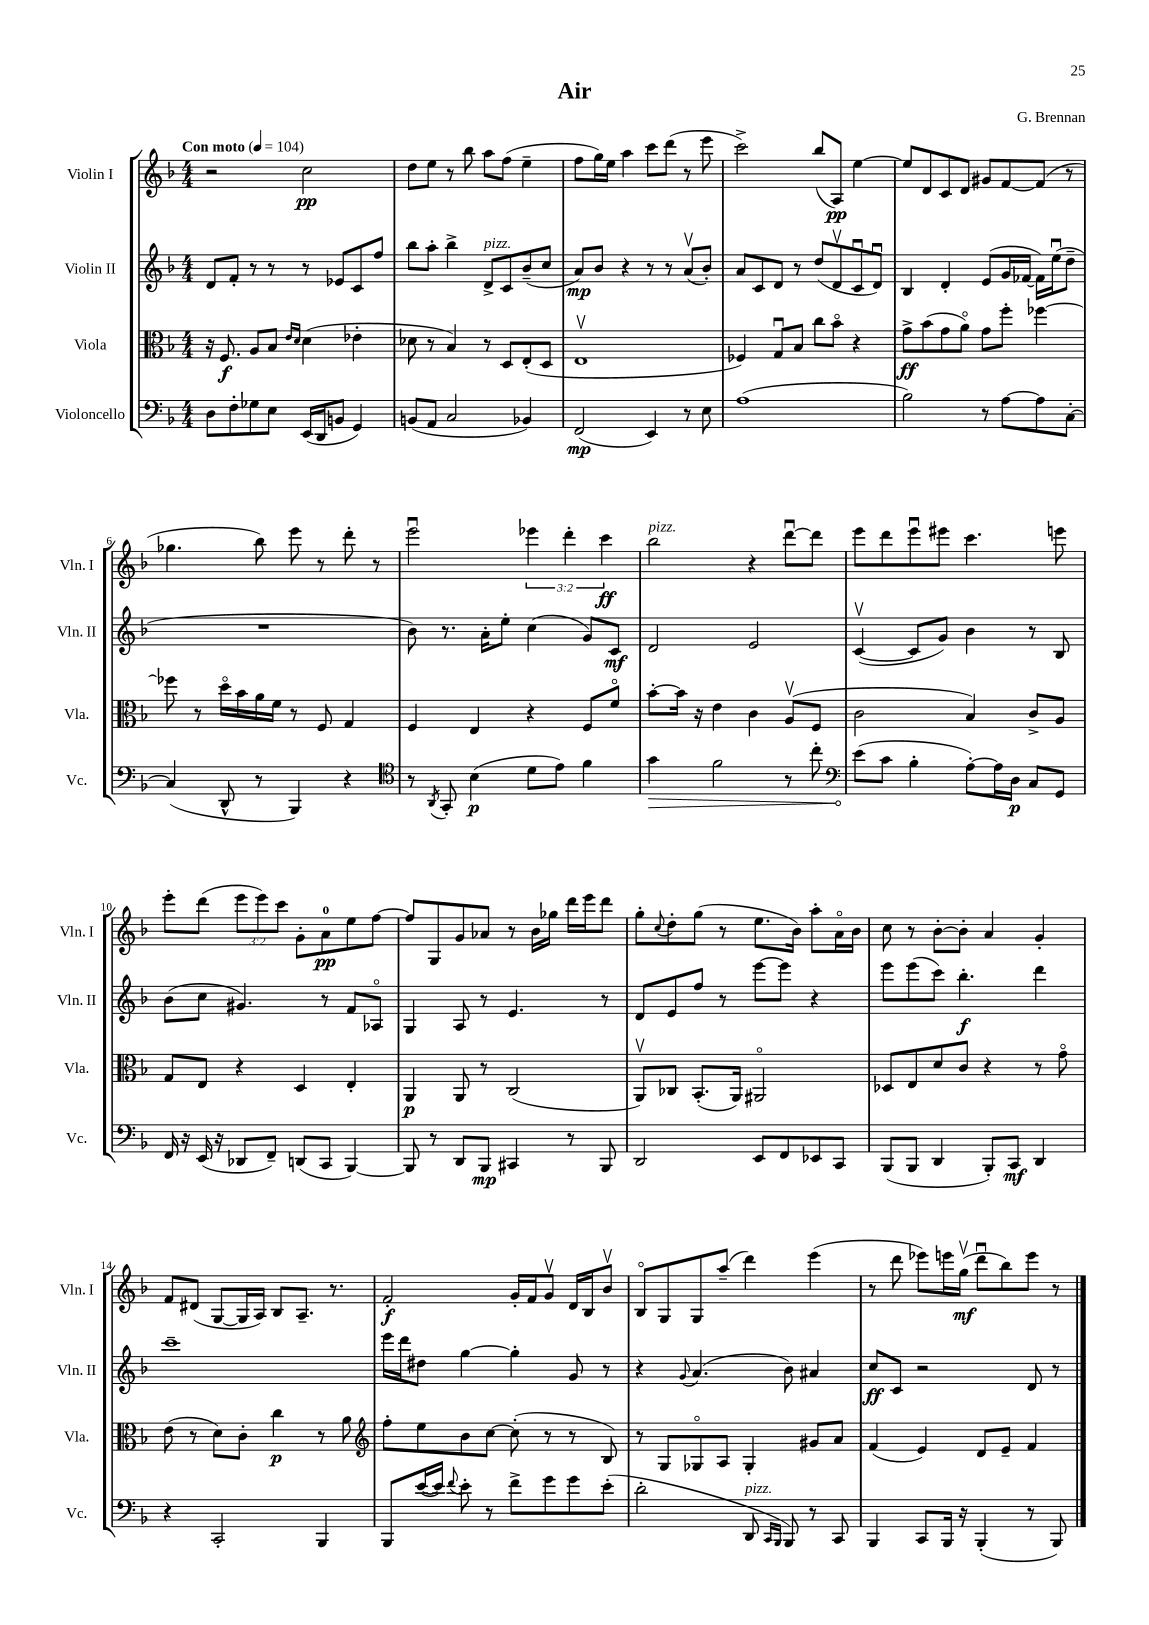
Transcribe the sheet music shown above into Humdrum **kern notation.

**kern	**kern	**kern	**kern
*staff4	*staff3	*staff2	*staff1
*clefF4	*clefC3	*clefG2	*clefG2
*k[b-]	*k[b-]	*k[b-]	*k[b-]
*M4/4	*M4/4	*M4/4	*M4/4
*MM104	*MM104	*MM104	*MM104
8D\L	16r	8d/L	2r
.	8.F/	.	.
8F'\	.	8f'/J	.
8G-\	8A/L	8r	.
8E\J	8B-/J	8r	.
.	16qqe/LL	.	.
.	16qqd/JJ	.	.
(16EE/LL	(4d\	8r	2cc\
16DD/J	.	.	.
8BB/J	.	8e-/L	.
4GG/)	4e-'\	8c/	.
.	.	8ff/J	.
=	=	=	=
(8BB/L	8d-\	8bb-\L	8dd\L
8AA/J	8r	8aa'\J	8ee\J
2C/	4B-/)	4bb-^\	8r
.	.	.	8bb-\
.	8r	8d^/L	8aa\L
.	8D/L	8c/	(8ff\J
4BB-/)	(8E'/	(8b-~/	4ee~\
.	8D/J	8cc/J	.
=	=	=	=
(2FF/	1Ev	8a/L)	8ff\L
.	.	8b-/J	16gg\L)
.	.	.	16ee\JJ
.	.	4r	4aa\
4EE/)	.	8r	8ccc\L
.	.	8r	(8ddd\J
8r	.	(8av/L	8r
8E\	.	8b-'/J)	8eee\
=	=	=	=
(1A	4F-/)	8a/L	2ccc^\)
.	.	8c/	.
.	8Gu/L	8d/J	.
.	8B-/J	8r	.
.	8cc\L	(8dd/L	(8bb-/L
.	8b-o\J	8dv/	8A/J)
.	4r	8cu/	[4ee\
.	.	8du/J)	.
=	=	=	=
2B-\)	8g^\L	4B-/	8ee/]L
.	(8b-\	.	8d/
.	8g\	4d'/	8c/
.	8ao\J)	.	8d/J
8r	8g\L	(8e/L	8g#/L
[8A\L	8ff'\J	16g/L	[8f/
.	.	[16f-/JJ	.
8A\]	[4ff-\	16f-\]LL)	(8f/]J
.	.	(16eeu\J	.
[8C'\J	.	8dd~\J	8r
=	=	=	=
(4C/]	8ff-\]	1r	4.gg-\
.	8r	.	.
8DD^^/	16ddo\LL	.	.
.	16b-\	.	.
8r	16a\	.	8bb-\)
.	16f\JJ	.	.
4BBB-/)	8r	.	8eee\
.	8F/	.	8r
4r	4G/	.	8ddd'\
.	.	.	8r
=	=	=	=
*clefC4	*	*	*
8r	4F/	8b-\)	2eeeu\
8qAA/	.	.	.
8GG'/	.	8.r	.
(4B-\	4E/	.	.
.	.	16a'\LK	.
.	.	8ee'\J	.
8d\L	4r	(4cc\	6eee-\
8e\J)	.	.	.
.	.	.	6ddd'\
4f\	8F/L	8g/L)	.
.	.	.	6ccc\
.	8fo/J	8c/J	.
=	=	=	=
4g\	[8b-'\L	2d/	2bb-\
.	16b-\]Jk	.	.
.	16r	.	.
2f\	4e\	.	.
.	4c\	2e/	4r
8r	(8Av/L	.	[8dddu\L
8cc'\	8F/J	.	8ddd\]J
=	=	=	=
*clefF4	*	*	*
(8e\L	2c\	([4cv/	8eee\L
8c\J	.	.	8ddd\
4B-'\	.	8c/]L	8eeeu\
.	.	8g/J)	8eee#\J
[8A'\L)	4B-/)	4b-\	4.ccc\
16A\]L	.	.	.
16D\JJ	.	.	.
8C/L	8c^/L	8r	.
8GG/J	8A/J	8B-/	8eee\
=	=	=	=
16FF/	8G/L	(8b-\L	8eee'\L
16r	.	.	.
(16EE/	8E/J	8cc\J	(8ddd\J
16r	.	.	.
8DD-/L	4r	4.g#/)	12eee\L
.	.	.	12eee\)
8FF~/J)	.	.	.
.	.	.	12ccc\J
(8DD/L	4D/	.	8g'\L
8CC/J	.	8r	8a\
[4BBB-/)	4E'/	8f/L	8ee\
.	.	8A-o/J	[8ff\J
=	=	=	=
8BBB-/]	4AA/	4G/	8ff/]L
8r	.	.	8G/
8DD/L	8AA/	8A/	8g/
8BBB-/J	8r	8r	8a-/J
4CC#/	(2C/	4.e/	8r
.	.	.	16b-\LL
.	.	.	16gg-\JJ
8r	.	.	16ddd\LL
.	.	.	16eee\J
8BBB-/	.	8r	8ddd\J
=	=	=	=
2DD/	8AAv/L)	8d/L	8gg'\L
.	.	.	8qqcc/
.	8C-/J	8e/	8dd'\
.	(8.BB-'/L	8ff/J	(8gg\J
.	.	8r	8r
.	16AA/Jk)	.	.
8EE/L	2AA#o/	[8eee\L	8.ee\L
8FF/	.	8eee\]J	.
.	.	.	16b-\Jk)
8EE-/	.	4r	8aa'\L
8CC/J	.	.	16ao\L
.	.	.	16b-\JJ
=	=	=	=
(8BBB-/L	8D-/L	8eee\L	8cc\
8BBB-/J	8E/	(8eee\	8r
4DD/	8d/	8ccc\J)	[8b-'\L
.	8c/J	4.bb-'\	8b-'\]J
8BBB-'/L)	4r	.	4a/
8CC/J	.	.	.
4DD/	8r	4ddd\	4g'/
.	8go\	.	.
=	=	=	=
4r	(8e\	1ccc~	8f/L
.	8r	.	(8d#/J
2CC'/	8d\L)	.	[8G/L
.	8c'\J	.	16G/]L
.	.	.	16A/JJ)
.	4cc\	.	8B-/L
.	.	.	8.A~/J
4BBB-/	8r	.	.
.	.	.	8.r
.	8a\	.	.
=	=	=	=
*	*clefG2	*	*
8BBB-/L	8ff'\L	16eee\LL	2f'/
.	.	16ddd\J	.
([16e/L	8ee\	8dd#\J	.
16e/]JJ)	.	.	.
8qqf/	.	.	.
8e'\	8b-\	[4gg\	.
8r	[8cc\J	.	.
8f^\L	(8cc'\]	4gg'\]	16g'/LL
.	.	.	16f/J
8g\	8r	.	8gv/J
8g\	8r	8g/	16d/LL
.	.	.	16B-/J
(8e'\J	8B-/)	8r	8b-v/J
=	=	=	=
2d'\	8r	4r	8B-o/L
.	8G/L	.	8G/
.	.	8qqg/	.
.	8G-o/	(4.a/	8G/
.	8A/J	.	(8aa~/J
8DD/	4G-'/	.	4ddd\)
16qqCC/LL	.	.	.
16qqBBB-/JJ	.	.	.
8BBB-/)	.	8b-\)	.
8r	8g#/L	4a#/	(4eee\
8CC/	8a/J	.	.
=	=	=	=
4BBB-/	(4f/	8cc/L	8r
.	.	8c/J	8ddd\
8CC/L	4e/)	2r	8eee-\L)
16BBB-/Jk	.	.	16eee\L
16r	.	.	(16ggv\JJ
(4BBB-'/	8d/L	.	8dddu\L
.	8e~/J	.	8bb-\)
8r	4f/	8d/	8eee\J
8BBB-/)	.	8r	8r
==	==	==	==
*-	*-	*-	*-
